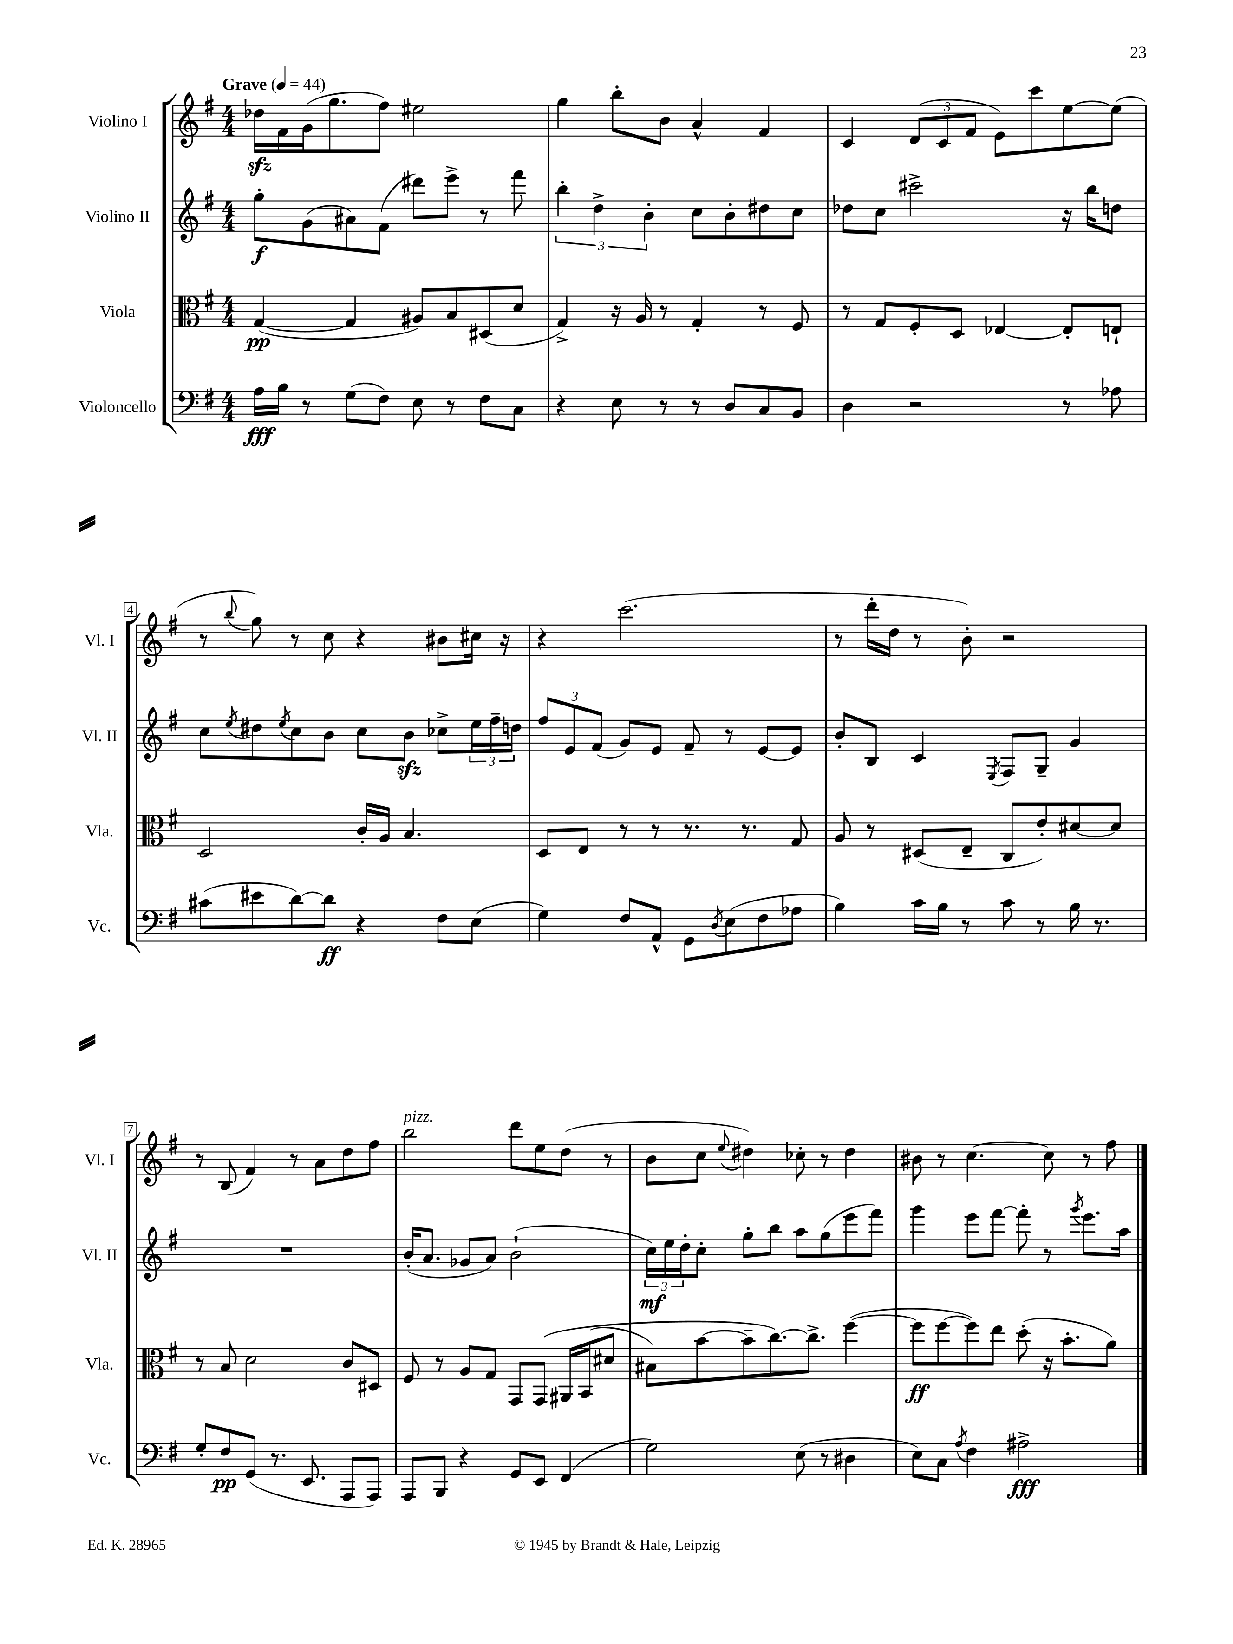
<<
\new StaffGroup <<
\new Staff = "s0" \with { instrumentName = "Violino I" shortInstrumentName = "Vl. I" } {
    \clef treble \key g \major \numericTimeSignature \time 4/4 \tempo "Grave" 4 = 44
    des''16\sfz fis'16 g'16( g''8. fis''8) eis''2 |
    g''4 b''8-. b'8 a'4-^ fis'4 |
    c'4 \tuplet 3/2 { d'8( c'8 fis'8 } e'8) c'''8 e''8~ e''8( |
    r8 \appoggiatura { b''8 } g''8) r8 c''8 r4 bis'8 cis''16 r16 |
    r4 c'''2.( |
    r8 d'''16-. d''16 r8 b'8-.) r2 |
    r8 b8( fis'4) r8 a'8 d''8 fis''8 |
    b''2^\markup { \italic "pizz." } d'''8 e''8 d''8( r8 |
    b'8 c''8 \appoggiatura { e''8 } dis''4) ces''8-. r8 dis''4 |
    bis'8 r8 c''4.~ c''8 r8 fis''8 \bar "|." |
}
\new Staff = "s1" \with { instrumentName = "Violino II" shortInstrumentName = "Vl. II" } {
    \clef treble \key g \major \numericTimeSignature \time 4/4
    g''8-.\f g'8( ais'8) fis'8( dis'''8) e'''8-> r8 fis'''8 |
    \tuplet 3/2 { b''4-. d''4-> b'4-. } c''8 b'8-. dis''8 c''8 |
    des''8 c''8 cis'''2-> r16 b''16 d''8 |
    c''8 \acciaccatura { e''8 } dis''8 \acciaccatura { e''8 } c''8 b'8 c''8 b'8\sfz ces''8-> \tuplet 3/2 { e''16 fis''16-- d''16 } |
    \tuplet 3/2 { fis''8 e'8 fis'8( } g'8) e'8 fis'8-- r8 e'8~ e'8 |
    b'8-. b8 c'4 \acciaccatura { e8 } fis8 g8-- g'4 |
    R1 |
    b'16-.( a'8. ges'8 a'8) b'2-!( |
    \tuplet 3/2 { c''16\mf) e''16 d''16-. } c''8-. g''8-. b''8 a''8 g''8( e'''8 fis'''8) |
    g'''4 e'''8 fis'''8~ fis'''8-. r8 \acciaccatura { g'''8 } e'''8. a''16 \bar "|." |
}
\new Staff = "s2" \with { instrumentName = "Viola" shortInstrumentName = "Vla." } {
    \clef alto \key g \major \numericTimeSignature \time 4/4
    g4~\pp( g4 ais8) b8 dis8( d'8 |
    g4->) r16 a16 r8 g4-. r8 fis8 |
    r8 g8 fis8-. d8 ees4~ ees8-. e8-! |
    d2 c'16-. a16 b4. |
    d8 e8 r8 r8 r8. r8. g8 |
    a8 r8 dis8( e8-- c8 e'8-.) dis'8~ dis'8 |
    r8 b8 d'2 c'8 dis8 |
    fis8 r8 a8 g8 g,8 g,8\( ais,16 b,16( dis'8 |
    bis8) b'8~ b'8-- c''8.~\) c''8.-> fis''4~( |
    fis''8\ff fis''8~ fis''8) e''8 d''8-.( r16 b'8.-. a'8) \bar "|." |
}
\new Staff = "s3" \with { instrumentName = "Violoncello" shortInstrumentName = "Vc." } {
    \clef bass \key g \major \numericTimeSignature \time 4/4
    a16\fff b16 r8 g8( fis8) e8 r8 fis8 c8 |
    r4 e8 r8 r8 d8 c8 b,8 |
    d4 r2 r8 aes8 |
    cis'8( eis'8 d'8~) d'8\ff r4 fis8 e8( |
    g4) fis8 a,8-^ g,8 \acciaccatura { d8 } e8( fis8 aes8 |
    b4) c'16 b16 r8 c'8 r8 b16 r8. |
    g8-. fis8\pp g,8( r8. e,8. a,,8 a,,8) |
    a,,8 b,,8 r4 g,8 e,8 fis,4( |
    g2) e8( r8 dis4 |
    e8) c8 \acciaccatura { a8 } fis4 ais2->\fff \bar "|." |
}
>>
>>
\layout { \context { \Score \override BarNumber.stencil = #(make-stencil-boxer 0.1 0.3 ly:text-interface::print) } }
